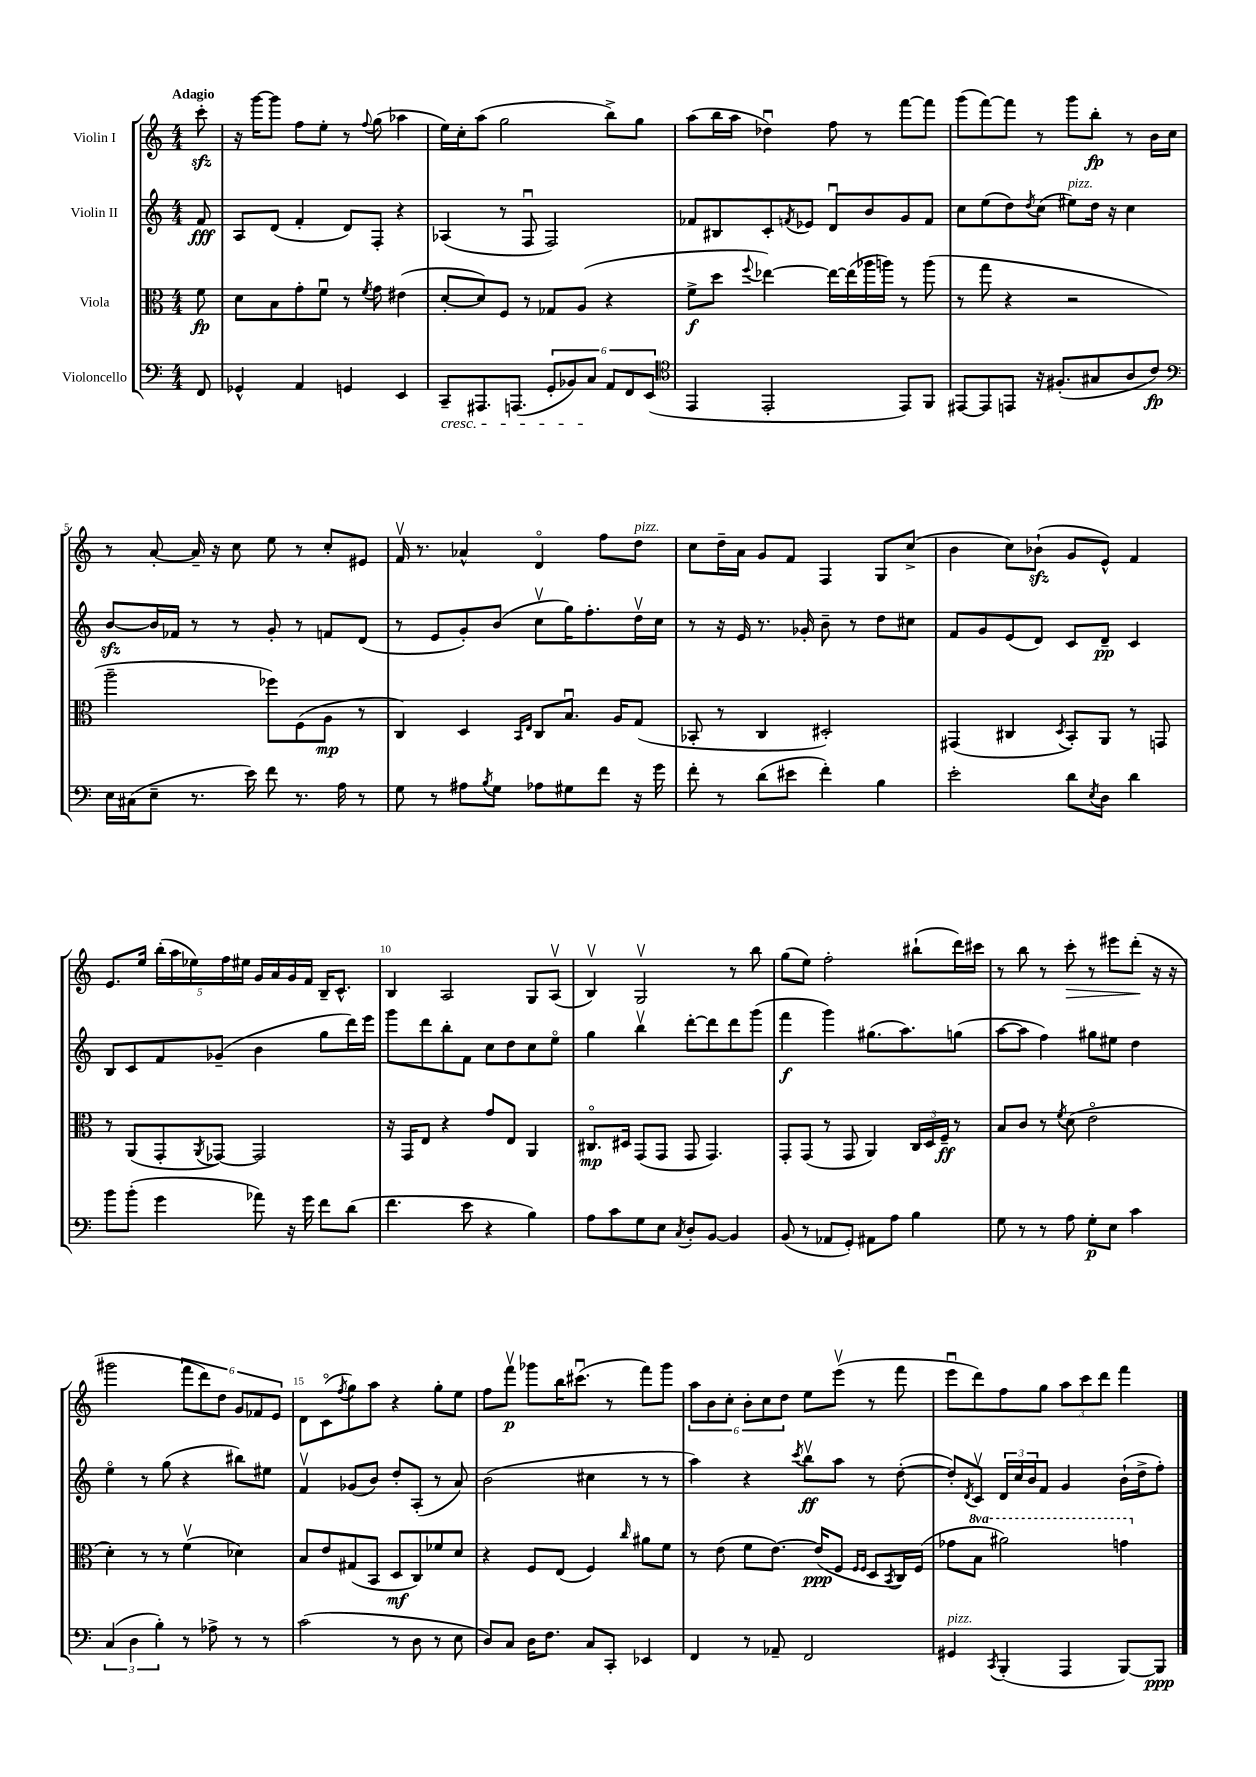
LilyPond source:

<<
\new StaffGroup <<
\new Staff = "s0" \with { instrumentName = "Violin I" } {
    \clef treble \key c \major \numericTimeSignature \time 4/4 \partial 8 \tempo "Adagio"
    c'''8-.\sfz |
    r16 g'''16~ g'''8 f''8 e''8-. r8 \appoggiatura { f''8 } g''8( aes''4 |
    e''16) c''16-. a''8( g''2 b''8->) g''8 |
    a''8( b''16 a''16 des''4\downbow) f''8 r8 f'''8~ f'''8 |
    g'''8( f'''8~) f'''8 r8 g'''8 b''8-.\fp r8 b'16 c''16 |
    r8 a'8~-. a'16-- r16 c''8 e''8 r8 c''8-. eis'8 |
    f'16\upbow r8. aes'4-^ d'4\flageolet f''8 d''8^\markup { \italic "pizz." } |
    c''8 d''16-- a'16 g'8 f'8 f4 g8 c''8->( |
    b'4 c''8) bes'8-!\sfz( g'8 e'8-^) f'4 |
    e'8. e''16 \tuplet 5/4 { b''16-.( a''16 ees''16) f''16 eis''16 } g'16 a'16 g'16 f'16 b16-- c'8.-^ |
    b4 a2 g8 a8\upbow( |
    b4\upbow) g2\upbow r8 b''8 |
    g''8( e''8) f''2-. bis''8-!( d'''16) cis'''16 |
    r8 b''8 r8 c'''8-.\> r8 eis'''8 d'''8-.\!( r16 r16 |
    gis'''2 \tuplet 6/4 { f'''8 d'''8) d''8 g'8 fes'8 e'8 } |
    d'8 c'8\flageolet( \acciaccatura { f''8 } g''8) a''8 r4 g''8-. e''8 |
    f''8 f'''8\upbow\p ges'''8 b''16 cis'''8.\downbow( r8 f'''8) ges'''8 |
    \tuplet 6/4 { a''8 b'8 c''8-. b'8-. c''8 d''8 } e''8 e'''8\upbow( r8 f'''8 |
    e'''8\downbow d'''8) f''8 g''8 \tuplet 3/2 { a''8 c'''8 d'''8 } f'''4 \bar "|." |
}
\new Staff = "s1" \with { instrumentName = "Violin II" } {
    \clef treble \key c \major \numericTimeSignature \time 4/4 \partial 8
    f'8\fff |
    a8 d'8( f'4-. d'8) f8-. r4 |
    aes4( r8 f8\downbow f2) |
    fes'8 bis8 c'8-. \acciaccatura { f'8 } ees'8 d'8\downbow b'8 g'8 f'8 |
    c''8 e''8( d''8) \acciaccatura { d''8 } c''8( eis''8^\markup { \italic "pizz." }) d''16 r16 c''4 |
    b'8~\sfz b'16 fes'16 r8 r8 g'8-. r8 f'8 d'8( |
    r8 e'8 g'8-.) b'8( c''8\upbow g''16) f''8.-. d''16\upbow c''16 |
    r8 r16 e'16 r8. ges'16-. b'8-- r8 d''8 cis''8 |
    f'8 g'8 e'8( d'8) c'8 d'8--\pp c'4 |
    b8 c'8 f'8 ges'8--( b'4 g''8 d'''16) e'''16 |
    g'''8 d'''8 b''8-. f'8 c''8 d''8 c''8 e''8\flageolet |
    g''4 b''4\upbow d'''8~-. d'''8 d'''8 g'''8( |
    f'''4\f g'''4) gis''8.( a''8.) g''8( |
    a''8~ a''8 f''4) gis''8 eis''8 d''4 |
    e''4\flageolet r8 g''8( r4 bis''8) eis''8 |
    f'4\upbow ges'8( b'8) d''8-. a8-.( r8 a'8) |
    b'2( cis''4 r8 r8 |
    a''4) r4 \acciaccatura { c'''8 } b''8\upbow\ff a''8 r8 d''8~-.( |
    d''8-.) \acciaccatura { d'8 } c'8\upbow \tuplet 3/2 { d'16 c''16 b'16 } f'8 g'4 b'16-!( d''16-> f''8-.) \bar "|." |
}
\new Staff = "s2" \with { instrumentName = "Viola" } {
    \clef alto \key c \major \numericTimeSignature \time 4/4 \set Staff.ottavationMarkups = #ottavation-simple-ordinals \partial 8
    f'8\fp |
    d'8 b8 g'8-. f'8\downbow r8 \acciaccatura { f'8 } g'8 eis'4( |
    d'8~-. d'8) f8 r8 ges8 a8( r4 |
    f'8->\f d''8 \appoggiatura { f''8 } ees''4~) ees''16~ ees''16( aes''16 a''16) r8 a''8( |
    r8 g''8 r4 r2 |
    a''2-- fes''8) f8( a8\mp r8 |
    c4) d4 \grace { b,16 e16 } c8 b8.\downbow a16 g8( |
    bes,8-. r8 c4 dis2-.) |
    gis,4( cis4 \acciaccatura { d8 } b,8-.) a,8 r8 g,8 |
    r8 a,8( g,8-. \acciaccatura { a,8 } ges,8~) ges,2 |
    r16 g,16 e8 r4 g'8 e8 a,4 |
    cis8.\flageolet\mp dis16 g,8( g,8 g,8 g,4.) |
    g,8-. g,8( r8 g,8 a,4) \tuplet 3/2 { c16 d16 f16--\ff } r8 |
    b8 c'8 r8 \acciaccatura { f'8 } d'8( e'2\flageolet |
    d'4-.) r8 r8 f'4\upbow( des'4) |
    b8 e'8 gis8( b,8 d8\mf c8) fes'8 d'8 |
    r4 f8 e8( f4) \grace { c''16 } ais'8 f'8 |
    r8 e'8( f'8 e'8.~) e'16\ppp( f8 \grace { f16 f16 } d8 \acciaccatura { b,8 } c16) f16( |
    ges'8 \ottava #1 b'8 ais''2) g''!4 \ottava #0 \bar "|." |
}
\new Staff = "s3" \with { instrumentName = "Violoncello" } {
    \clef bass \key c \major \numericTimeSignature \time 4/4 \partial 8
    f,8 |
    ges,4-^ a,4 g,4 e,4 |
    c,8--\cresc ais,,8. a,,8.( \tuplet 6/4 { g,8-. bes,8) c8\! a,8 f,8 e,8( } |
    \clef tenor e,4 e,2-. e,8) f,8 |
    eis,8~ eis,8 e,8 r16 fis8.-.( gis8 a8 c'8\fp) |
    \clef bass e16 cis16( e8-- r8. e'16) f'8 r8. a16 r8 |
    g8 r8 ais8 \acciaccatura { b8 } g8 aes8 gis8 f'8 r16 g'16 |
    f'8-. r8 d'8( eis'8 f'4-.) b4 |
    e'2-. d'8 \acciaccatura { e8 } d8 d'4 |
    b'8 b'8-.( g'4 aes'8) r16 g'16 f'8 d'8( |
    f'4. e'8 r4 b4) |
    a8 c'8 g8 e8 \acciaccatura { c8 } d8-. b,8~ b,4 |
    b,8( r8 aes,8 g,8-.) ais,8 a8 b4 |
    g8 r8 r8 a8 g8-.\p e8 c'4 |
    \tuplet 3/2 { c4( d4 b4-.) } r8 aes8-> r8 r8 |
    c'2( r8 d8 r8 e8 |
    d8) c8 d16 f8. c8 c,8-. ees,4 |
    f,4 r8 aes,8-- f,2 |
    gis,4^\markup { \italic "pizz." } \acciaccatura { c,8 } b,,4-.( a,,4 b,,8~) b,,8\ppp \bar "|." |
}
>>
>>
\layout { \context { \Score \override BarNumber.break-visibility = ##(#f #t #t) barNumberVisibility = #(every-nth-bar-number-visible 5) } }
